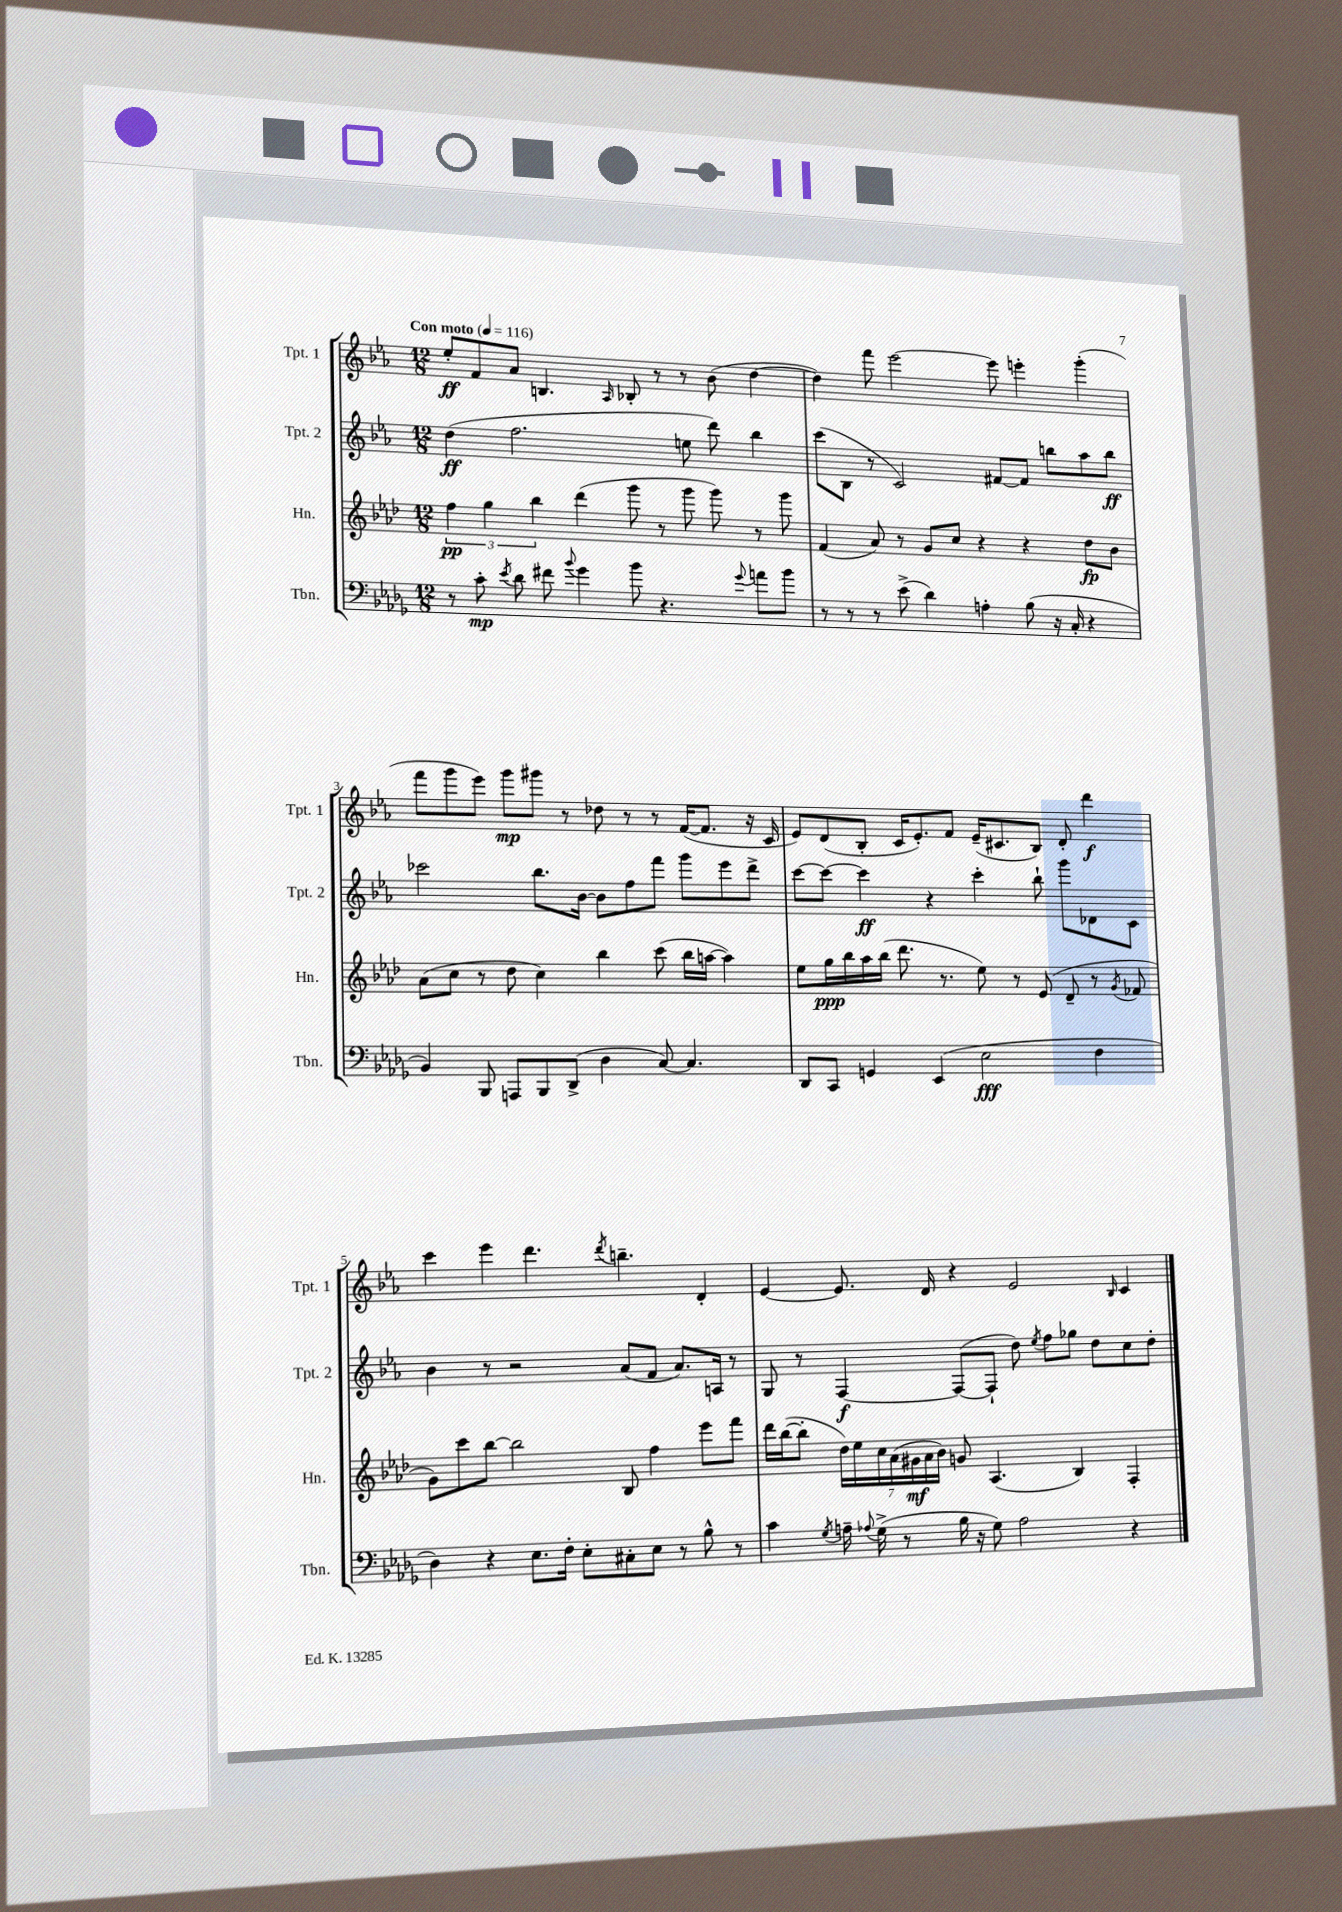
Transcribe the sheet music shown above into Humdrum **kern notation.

**kern	**dynam	**kern	**dynam	**kern	**dynam	**kern	**dynam
*part4	*part4	*part3	*part3	*part2	*part2	*part1	*part1
*staff4	*staff4	*staff3	*staff3	*staff2	*staff2	*staff1	*staff1
*I"Tbn.	*	*I"Hn.	*	*I"Tpt. 2	*	*I"Tpt. 1	*
*I'Tbn.	*	*I'Hn.	*	*I'Tpt. 2	*	*I'Tpt. 1	*
*clefF4	*	*clefG2	*	*clefG2	*	*clefG2	*
*k[b-e-a-d-g-]	*	*k[b-e-a-d-]	*	*k[b-e-a-]	*	*k[b-e-a-]	*
*M12/8	*	*M12/8	*	*M12/8	*	*M12/8	*
*MM116	*	*MM116	*	*MM116	*	*MM116	*
=1	=1	=1	=1	=1	=1	=1	=1
!	!	!	!	!	!	!LO:TX:a:B:t=Con moto	!
8r	.	6ff\	pp	(4dd\	ff	8ee-'/L	ff
8c'\	mp	.	.	.	.	8f/	.
.	.	6gg\	.	.	.	.	.
8qe-/	.	.	.	.	.	.	.
8d-\	.	.	.	2.ff\	.	8a-/J	.
.	.	6bb-\	.	.	.	.	.
8f#X\	.	.	.	.	.	4.Bn/	.
8qqb-/	.	.	.	.	.	.	.
4g-\	.	(4ddd-\	.	.	.	.	.
.	.	.	.	.	.	16qqA-/	.
8b-\	.	8ggg\	.	.	.	8B-X'/	.
4.r	.	8r	.	.	.	8r	.
.	.	8ggg\	.	8een\	.	8r	.
.	.	8ggg\)	.	8ddd\)	.	(8b-\	.
8qqg-/	.	.	.	.	.	.	.
8an\L	.	8r	.	4bb-\	.	[4dd\	.
8b-\J	.	8ggg\	.	.	.	.	.
=2	=2	=2	=2	=2	=2	=2	=2
8r	.	(4f/	.	(8ccc\L	.	4dd\])	.
8r	.	.	.	8B-\J	.	.	.
8r	.	8a-/)	.	8r	.	8fff\	.
(8e-^\	.	8r	.	2c/)	.	[2eee-\	.
4d-\)	.	8g/L	.	.	.	.	.
.	.	8cc/J	.	.	.	.	.
4An'\	.	4r	.	.	.	.	.
.	.	.	.	[8f#X/L	.	8eee-\]	.
(8B-\	.	4r	.	8f#/J]	.	4eeen'\	.
16r	.	.	.	8bbn\L	.	.	.
16C'/	.	.	.	.	.	.	.
4r	.	8dd-\L	fp	8aa-\	.	(4ggg'\	.
.	.	8b-\J	.	8bb\J	ff	.	.
!!LO:LB:g=z
=3	=3	=3	=3	=3	=3	=3	=3
4BB-/)	.	(8a-\L	.	2ccc-X\	.	8fff\L	.
.	.	8cc\J	.	.	.	8ggg\	.
8BBB-/	.	8r	.	.	.	8eee-\J)	.
8AAAn/L	.	8dd-\	.	.	.	8ggg\L	mp
8BBB-/	.	4cc\)	.	8.bb-\L	.	8ggg#X\J	.
(8DD-^/J	.	.	.	.	.	8r	.
.	.	.	.	[16b-\Jk	.	.	.
4D-\	.	4bb-\	.	8b-\L]	.	8dd-X\	.
.	.	.	.	8ff\	.	8r	.
[8C/)	.	(8ccc\	.	8fff\J	.	8r	.
4.C/]	.	16bb-\LL	.	8ggg\L	.	([16f/KL	.
.	.	[16aan\JJ	.	.	.	8.f/J]	.
.	.	4aa\])	.	8eee-\	.	.	.
.	.	.	.	8ddd^\J	.	16r	.
.	.	.	.	.	.	16c/	.
=4	=4	=4	=4	=4	=4	=4	=4
8DD-/L	.	8ee-\L	.	[8ccc\L	.	8e-/L)	.
8CC/J	.	16gg\L	ppp	8ccc\J_	.	(8d/	.
.	.	16bb-\	.	.	.	.	.
4GGn/	.	16aa-\	.	4ccc\]	ff	8B-'/J	.
.	.	(16bb-\JJ	.	.	.	.	.
.	.	8.ddd-\	.	.	.	16c/KL	.
.	.	.	.	.	.	8.e-'/)	.
(4EE-/	.	.	.	4r	.	.	.
.	.	8.r	.	.	.	.	.
.	.	.	.	.	.	8f/J	.
2E-\	fff	8ee-\)	.	4ccc'\	.	(16e-~/KL	.
.	.	.	.	.	.	8.c#X/	.
.	.	8r	.	.	.	.	.
.	.	(8e-/	.	8bb-`\	.	8B-/J)	.
.	.	8d-~/	.	8ggg\L	.	8d'/	.
4F\	.	8r	.	8d-X\	.	4ddd\	f
.	.	8qg/	.	.	.	.	.
.	.	8f-X/	.	8c\J	.	.	.
!!LO:LB:g=z
=5	=5	=5	=5	=5	=5	=5	=5
4D-\)	.	8g\L)	.	4b-\	.	4ccc\	.
.	.	8ccc\	.	.	.	.	.
4r	.	[8bb-\J	.	8r	.	4eee-\	.
.	.	2bb-\]	.	2r	.	.	.
8.E-\L	.	.	.	.	.	4.ddd\	.
16F'\Jk	.	.	.	.	.	.	.
8E-'\L	.	.	.	.	.	.	.
.	.	.	.	.	.	8qddd/	.
8C#X'\	.	8B-/	.	(8a-/L	.	4.bbn~\	.
8E-\J	.	4ff\	.	8f/J	.	.	.
8r	.	.	.	8.a-/L)	.	.	.
8B-^^\	.	8eee-\L	.	.	.	4d'/	.
.	.	.	.	16An/Jk	.	.	.
8r	.	8fff\J	.	8r	.	.	.
=6	=6	=6	=6	=6	=6	=6	=6
4c\	.	16ddd-\LL	.	8G/	.	[4e-/	.
.	.	([16bb-\J	.	.	.	.	.
.	.	8bb-'\J]	.	8r	.	.	.
8qG-/	.	.	.	.	.	.	.
16An~\	.	28dd-\LL)	.	[4F/	f	8.e-/]	.
.	.	28ee-\	.	.	.	.	.
8qqA-X/	.	.	.	.	.	.	.
(16G-^\	.	.	.	.	.	.	.
.	.	28cc\	.	.	.	.	.
.	.	(28a-\	.	.	.	.	.
8r	.	.	.	.	.	.	.
.	.	28g#X\	mf	.	.	.	.
.	.	28a-\	.	.	.	.	.
.	.	.	.	.	.	16d/	.
.	.	28b-\JJ)	.	.	.	.	.
16B-\	.	8gn/	.	(8F/L_	.	4r	.
16r	.	.	.	.	.	.	.
8G-\)	.	(4.A-/	.	8F`/J]	.	.	.
2A-\	.	.	.	8dd\)	.	2e-/	.
.	.	.	.	8qee-/	.	.	.
.	.	.	.	8ff\L	.	.	.
.	.	4B-/)	.	8gg-X\J	.	.	.
.	.	.	.	8dd\L	.	.	.
.	.	.	.	.	.	16qqB-/	.
4r	.	4F'/	.	8cc\	.	4c/	.
.	.	.	.	8dd'\J	.	.	.
==	==	==	==	==	==	==	==
*-	*-	*-	*-	*-	*-	*-	*-
